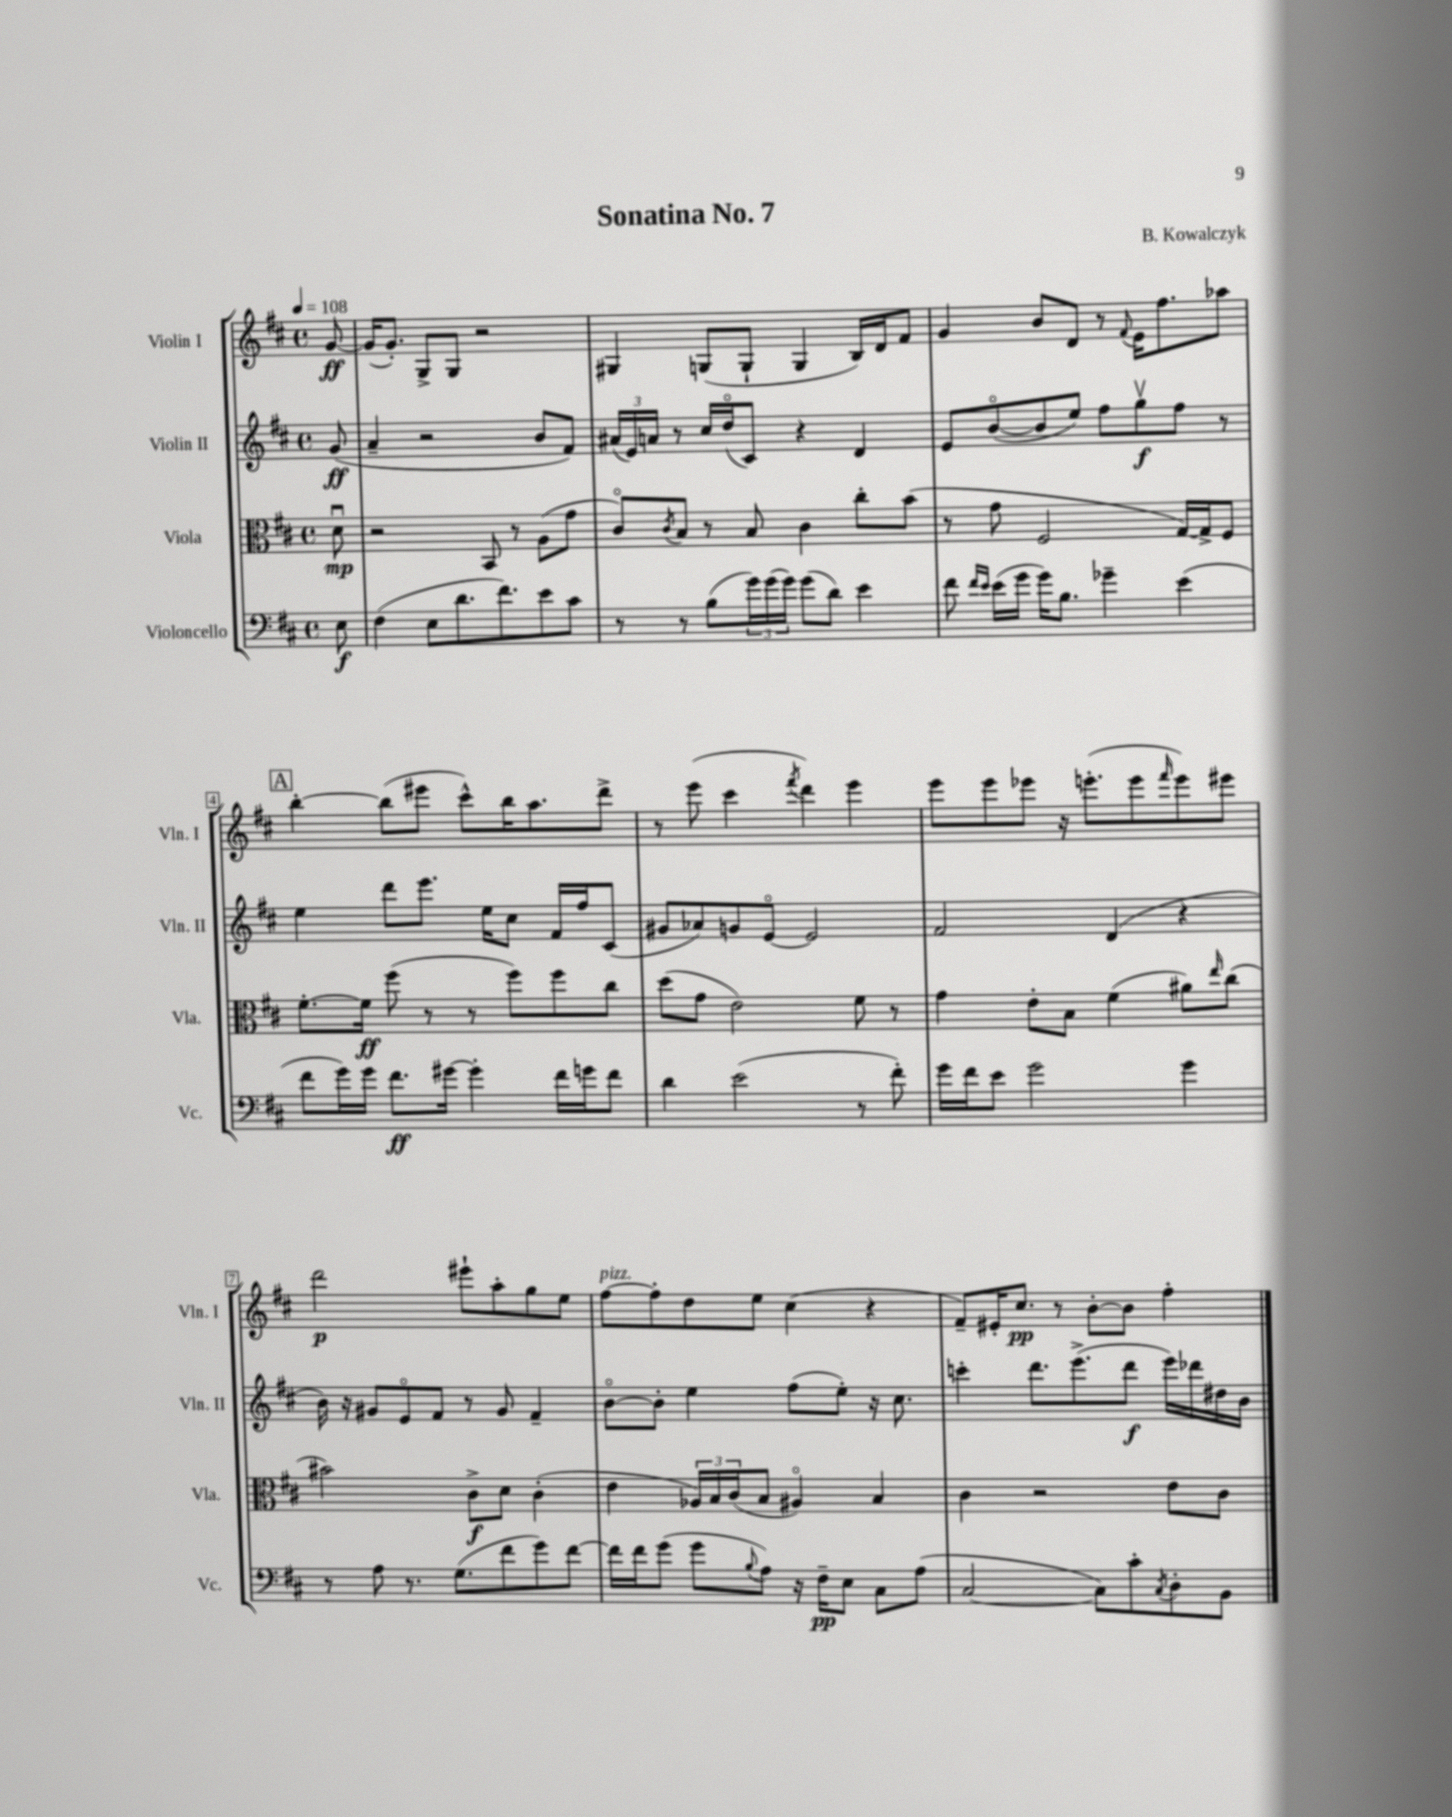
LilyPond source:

\header { title = "Sonatina No. 7" composer = "B. Kowalczyk" }
<<
\new StaffGroup <<
\new Staff = "s0" \with { instrumentName = "Violin I" shortInstrumentName = "Vln. I" } {
    \clef treble \key d \major \defaultTimeSignature \time 4/4 \partial 8 \tempo 4 = 108
    g'8~\ff |
    g'16( g'8.-.) g8-> g8 r2 |
    gis4 g8( g8-! g4 b16) d'16 fis'8 |
    g'4 b'8 d'8 r8 \appoggiatura { fis'8 } e'16 fis''8. aes''8 |
    \mark \markup { \box "A" } b''4~-. b''8( eis'''8 cis'''8-^) b''16 a''8. d'''8-> |
    r8 e'''8( cis'''4 \acciaccatura { fis'''8 } d'''4) e'''4 |
    e'''8 e'''8 ees'''8 r16 e'''8.-.( e'''8 \grace { fis'''16 } e'''8) eis'''8 |
    d'''2\p eis'''8-! a''8-. g''8 e''8 |
    fis''8~^\markup { \italic "pizz." } fis''8-. d''8 e''8 cis''4( r4 |
    fis'8--) eis'16-. cis''8.\pp r8 b'8~-. b'8 fis''4-. \bar "|." |
}
\new Staff = "s1" \with { instrumentName = "Violin II" shortInstrumentName = "Vln. II" } {
    \clef treble \key d \major \defaultTimeSignature \time 4/4 \partial 8
    g'8\ff( |
    a'4-- r2 b'8 fis'8) |
    \tuplet 3/2 { ais'16( e'16) a'16 } r8 cis''16 d''16\flageolet( cis'8) r4 d'4 |
    e'8 b'8~\flageolet( b'8 e''8) fis''8 g''8\upbow\f fis''8 r8 |
    \mark \markup { \box "A" } e''4 d'''8 e'''8. e''16 cis''8 fis'16 fis''16 cis'8( |
    gis'8 aes'8) g'8 e'8~\flageolet e'2 |
    fis'2 d'4( r4 |
    b'16) r16 gis'8 e'8\flageolet fis'8 r8 gis'8 fis'4-- |
    b'8~\flageolet b'8-. e''4 fis''8( e''8-.) r16 cis''8. |
    c'''4-. d'''8. e'''8.->( d'''8\f e'''16) des'''16 dis''16 b'16 \bar "|." |
}
\new Staff = "s2" \with { instrumentName = "Viola" shortInstrumentName = "Vla." } {
    \clef alto \key d \major \defaultTimeSignature \time 4/4 \partial 8
    d'8\downbow\mp |
    r2 b,8 r8 a8( g'8 |
    cis'8\flageolet) \acciaccatura { cis'8 } b8 r8 b8 cis'4 cis''8-. b'8( |
    r8 g'8 fis2 g16~) g16-> fis8 |
    \mark \markup { \box "A" } fis'8.~-. fis'16\ff fis''8( r8 r8 fis''8) fis''8 cis''8 |
    d''8( g'8 e'2) fis'8 r8 |
    g'4 e'8-. b8 fis'4( ais'8) \grace { e''16 } cis''8( |
    bis'2) cis'8->\f d'8 cis'4-.( |
    e'4 \tuplet 3/2 { aes16) b16 cis'16( } b8 ais4\flageolet) b4 |
    cis'4 r2 e'8 cis'8 \bar "|." |
}
\new Staff = "s3" \with { instrumentName = "Violoncello" shortInstrumentName = "Vc." } {
    \clef bass \key d \major \defaultTimeSignature \time 4/4 \partial 8
    e8\f |
    fis4( e8 d'8. fis'8.) e'8 cis'8 |
    r8 r8 b8( \tuplet 3/2 { g'16) g'16( g'16) } g'8( d'8) e'4 |
    fis'8 \grace { fis'16 e'16 } e'16( g'16 g'16) b8. ges'4-- e'4( |
    \mark \markup { \box "A" } fis'8 g'16) g'16 fis'8.\ff gis'16~ gis'4-. fis'16 g'16 fis'8 |
    d'4 e'2( r8 fis'8-.) |
    g'16 fis'16 e'8 g'2 g'4 |
    r8 a8 r8. g8.( fis'8 g'8) fis'8~ |
    fis'16 fis'16 g'8( g'8 \appoggiatura { b8 } a8) r16 fis16--\pp e8 cis8 a8( |
    cis2~ cis8) cis'8-. \acciaccatura { cis8 } d8-. b,8 \bar "|." |
}
>>
>>
\layout { \context { \Score \override BarNumber.stencil = #(make-stencil-boxer 0.1 0.3 ly:text-interface::print) } }
